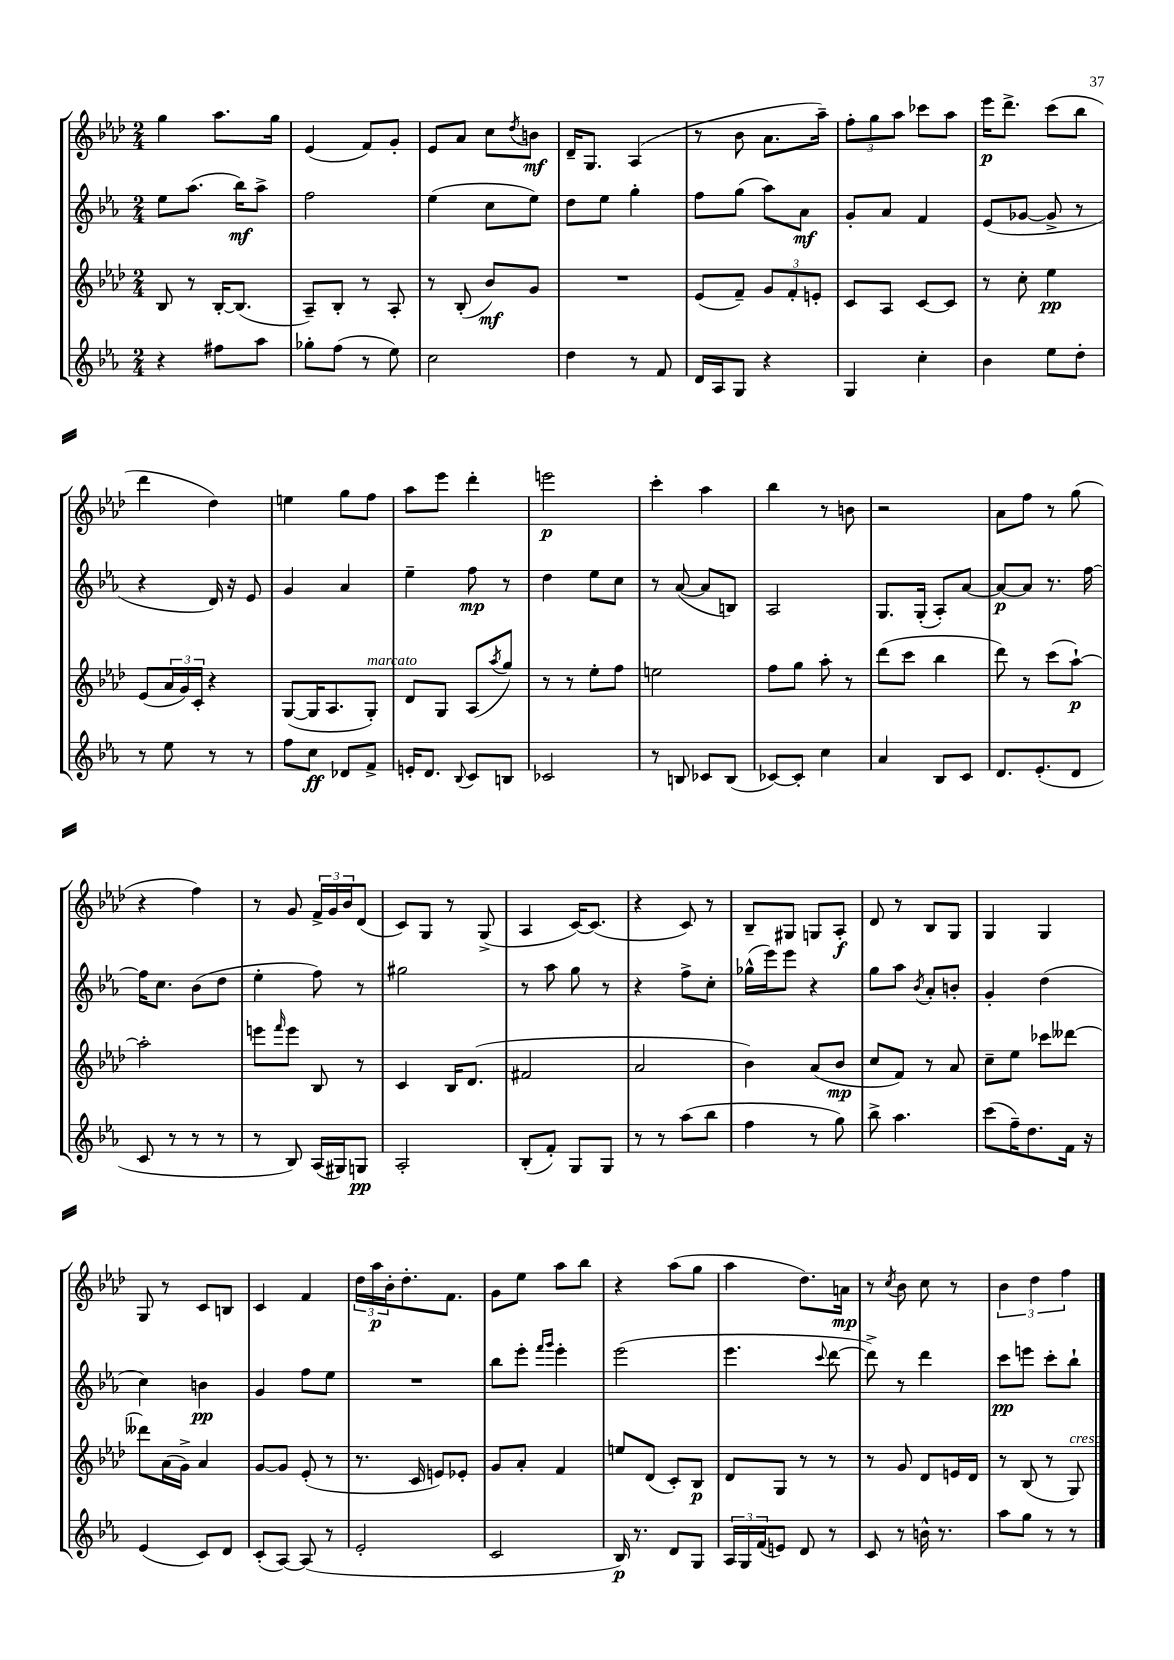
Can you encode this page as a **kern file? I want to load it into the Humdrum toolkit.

**kern	**kern	**kern	**kern
*staff4	*staff3	*staff2	*staff1
*clefG2	*clefG2	*clefG2	*clefG2
*k[b-e-a-]	*k[b-e-a-d-]	*k[b-e-a-]	*k[b-e-a-d-]
*M2/4	*M2/4	*M2/4	*M2/4
4r	8B-	8ee-	4gg
.	8r	(8.aa-	.
8ff#	[16B-'	.	8.aa-
.	(8.B-]	16bb-)	.
8aa-	.	8aa-^	.
.	.	.	16gg
=	=	=	=
8gg-'	8A-~)	2ff	(4e-
(8ff	8B-'	.	.
8r	8r	.	8f)
8ee-)	8A-'	.	8g'
=	=	=	=
2cc	8r	(4ee-	8e-
.	(8B-'	.	8a-
.	8b-)	8cc	8cc
.	.	.	8qdd-
.	8g	8ee-)	8b
=	=	=	=
4dd	2r	8dd	16d-~
.	.	.	8.G
.	.	8ee-	.
8r	.	4gg'	(4A-
8f	.	.	.
=	=	=	=
16d	(8e-	8ff	8r
16A-	.	.	.
8G	8f~)	(8gg	8b-
4r	12g	8aa-)	8.a-
.	12f'	.	.
.	.	8a-	.
.	12e'	.	.
.	.	.	16aa-~)
=	=	=	=
4G	8c	8g'	12ff'
.	.	.	12gg
.	8A-	8a-	.
.	.	.	12aa-
4cc'	[8c	4f	8ccc-
.	8c]	.	8aa-
=	=	=	=
4b-	8r	(8e-	16eee-
.	.	.	8.ddd-^
.	8cc'	[8g-	.
8ee-	4ee-	8g-^]	(8ccc
8dd'	.	8r	8bb-
=	=	=	=
8r	(8e-	4r	4ddd-
8ee-	24a-	.	.
.	24g)	.	.
.	24c'	.	.
8r	4r	16d)	4dd-)
.	.	16r	.
8r	.	8e-	.
=	=	=	=
8ff	([8G	4g	4ee
8cc	16G]	.	.
.	8.A-	.	.
8d-	.	4a-	8gg
8f^	8G')	.	8ff
=	=	=	=
16e'	8d-	4ee-~	8aa-
8.d	.	.	.
.	8G	.	8eee-
8qqB-	.	.	.
8c	(8A-	8ff	4ddd-'
.	8qaa-	.	.
8B	8gg)	8r	.
=	=	=	=
2c-	8r	4dd	2eee
.	8r	.	.
.	8ee-'	8ee-	.
.	8ff	8cc	.
=	=	=	=
8r	2ee	8r	4ccc'
8B	.	([8a-	.
8c-	.	8a-]	4aa-
(8B	.	8B)	.
=	=	=	=
[8c-)	8ff	2A-	4bb-
8c-']	8gg	.	.
4cc	8aa-'	.	8r
.	8r	.	8b
=	=	=	=
4a-	(8ddd-	8.G	2r
.	8ccc	.	.
.	.	(16G'	.
8B-	4bb-	8A-')	.
8c	.	[8a-	.
=	=	=	=
8.d	8ddd-)	8a-_	8a-
.	8r	8a-]	8ff
(8.e-'	.	.	.
.	(8ccc	8.r	8r
8d	[8aa-`)	.	(8gg
.	.	[16ff	.
=	=	=	=
8c	2aa-']	16ff]	4r
.	.	8.cc	.
8r	.	.	.
8r	.	(8b-	4ff)
8r	.	8dd	.
=	=	=	=
8r	8eee	4ee-'	8r
.	16qqfff	.	.
8B-)	8eee	.	8g
(16A-	8B-	8ff)	24f^
.	.	.	24g
16G#)	.	.	.
.	.	.	24b-
8G	8r	8r	(8d-
=	=	=	=
2A-'	4c	2gg#	8c)
.	.	.	8G
.	16B-	.	8r
.	(8.d-	.	.
.	.	.	(8G^
=	=	=	=
(8B-'	2f#	8r	4A-
8f')	.	8aa-	.
8G	.	8gg	[16c)
.	.	.	(8.c]
8G	.	8r	.
=	=	=	=
8r	2a-	4r	4r
8r	.	.	.
(8aa-	.	8ff^	8c)
8bb-	.	8cc'	8r
=	=	=	=
4ff	4b-)	(16gg-^^	8B-~
.	.	16eee-)	.
.	.	8eee-	8G#
8r	(8a-	4r	8G
8gg)	8b-	.	8A-'
=	=	=	=
8bb-^	8cc	8gg	8d-
4.aa-	8f)	8aa-	8r
.	.	8qb-	.
.	8r	8a-'	8B-
.	8a-	8b'	8G
=	=	=	=
(8ccc	8cc~	4g'	4G
16ff~)	8ee-	.	.
8.dd	.	.	.
.	8ccc-	(4dd	4G
16f	[8ddd--	.	.
16r	.	.	.
=	=	=	=
(4e-	8ddd--]	4cc)	8G
.	(16a-	.	8r
.	16g^)	.	.
8c)	4a-	4b	8c
8d	.	.	8B
=	=	=	=
(8c'	[8g	4g	4c
[8A-)	8g]	.	.
(8A-]	(8e-'	8ff	4f
8r	8r	8ee-	.
=	=	=	=
2e-'	8.r	2r	24dd-
.	.	.	24aa-
.	.	.	24b-'
.	.	.	8.dd-'
.	16c	.	.
.	8e)	.	.
.	.	.	8.f
.	8e-'	.	.
=	=	=	=
2c	8g	8bb-	8g
.	8a-'	8eee-'	8ee-
.	.	16qqfff	.
.	.	16qqggg	.
.	4f	4eee-'	8aa-
.	.	.	8bb-
=	=	=	=
16B-)	8ee	(2eee-	4r
8.r	.	.	.
.	(8d-	.	.
8d	8c')	.	(8aa-
8G	8B-	.	8gg
=	=	=	=
24A-	8d-	4.eee-	4aa-
24G	.	.	.
(24f	.	.	.
8e)	8G	.	.
8d	8r	.	8.dd-)
.	.	8qqccc	.
8r	8r	[8ddd	.
.	.	.	16a
=	=	=	=
8c	8r	8ddd^])	8r
.	.	.	8qcc
8r	8g	8r	8b-
16b^^	8d-	4ddd	8cc
8.r	.	.	.
.	16e	.	8r
.	16d-	.	.
=	=	=	=
8aa-	8r	8ccc	6b-
8gg	(8B-	8eee	.
.	.	.	6dd-
8r	8r	8ccc'	.
.	.	.	6ff
8r	8G)	8bb-`	.
==	==	==	==
*-	*-	*-	*-
